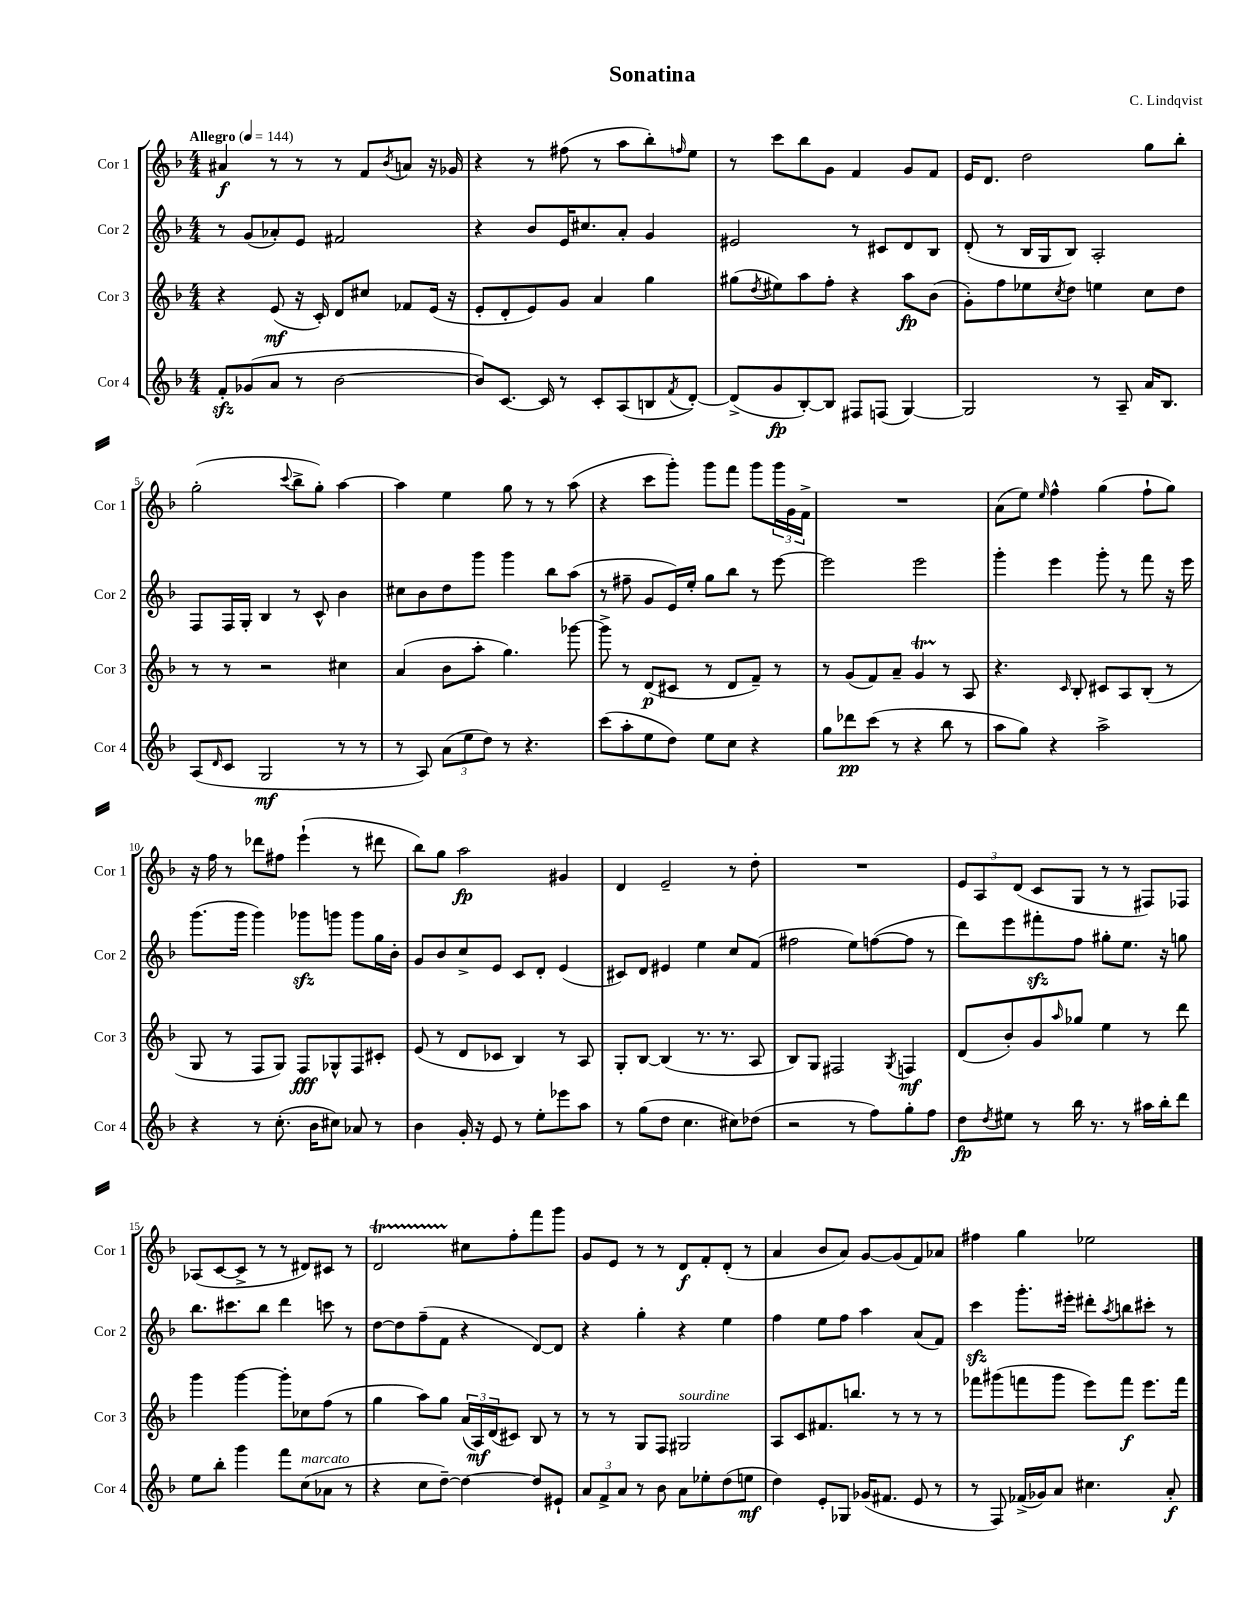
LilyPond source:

\header { title = "Sonatina" composer = "C. Lindqvist" }
<<
\new StaffGroup <<
\new Staff = "s0" \with { instrumentName = "Cor 1" shortInstrumentName = "Cor 1" } {
    \clef treble \key f \major \numericTimeSignature \time 4/4 \tempo "Allegro" 4 = 144
    ais'4\f r8 r8 r8 f'8 \acciaccatura { bes'8 } a'8 r16 ges'16 |
    r4 r8 fis''8( r8 a''8 bes''8-.) \grace { f''16 } e''8 |
    r8 c'''8 bes''8 g'8 f'4 g'8 f'8 |
    e'16 d'8. d''2 g''8 bes''8-. |
    g''2-.( \appoggiatura { c'''8 } bes''8-> g''8-.) a''4~ |
    a''4 e''4 g''8 r8 r8 a''8( |
    r4 c'''8 g'''8-.) g'''8 f'''8 g'''8 \tuplet 3/2 { g'''16 g'16 f'16-> } |
    R1 |
    a'8( e''8) \grace { e''16 } f''4-^ g''4( f''8-! g''8) |
    r16 f''16 r8 des'''8 fis''8 e'''4-!( r8 dis'''8 |
    bes''8) g''8 a''2\fp gis'4 |
    d'4 e'2-- r8 d''8-. |
    R1 |
    \tuplet 3/2 { e'8 a8 d'8( } c'8 g8 r8 r8 fis8) fes8 |
    aes8( c'8~ c'8-> r8 r8 dis'8) cis'8 r8 |
    d'2\startTrillSpan cis''8\stopTrillSpan f''8-. f'''8 g'''8 |
    g'8 e'8 r8 r8 d'8\f f'8-. d'8-.( r8 |
    a'4 bes'8 a'8) g'8~ g'8( f'8) aes'8 |
    fis''4 g''4 ees''2 \bar "|." |
}
\new Staff = "s1" \with { instrumentName = "Cor 2" shortInstrumentName = "Cor 2" } {
    \clef treble \key f \major \numericTimeSignature \time 4/4
    r8 g'8( aes'8-.) e'8 fis'2 |
    r4 bes'8 e'16 cis''8. a'8-. g'4 |
    eis'2 r8 cis'8 d'8 bes8 |
    d'8-.( r8 bes16 g16 bes8) a2-. |
    f8 f16 g16-. bes4 r8 c'8-^ bes'4 |
    cis''8 bes'8 d''8 g'''8 g'''4 bes''8 a''8( |
    r8 fis''8-- g'8 e'16) e''16-. g''8 bes''8 r8 e'''8~ |
    e'''2 e'''2 |
    g'''4-. e'''4 g'''8-. r8 f'''8 r16 e'''16 |
    g'''8.( g'''16 g'''4) ges'''8\sfz g'''8 g'''8 g''16 bes'16-. |
    g'8 bes'8 c''8-> e'8 c'8 d'8-. e'4( |
    cis'8) d'8 eis'4 e''4 c''8 f'8( |
    fis''2 e''8) f''8~( f''8 r8 |
    d'''8) e'''8 fis'''8-.\sfz f''8 gis''8-. e''8. r16 g''8 |
    bes''8. cis'''8. bes''8 d'''4 c'''8 r8 |
    d''8~ d''8 f''8--( f'8 r4 d'8~) d'8 |
    r4 g''4-. r4 e''4 |
    f''4 e''8 f''8 a''4 a'8( f'8) |
    c'''4\sfz g'''8.-. eis'''16-. dis'''8-. \acciaccatura { a''8 } b''8 cis'''8-. r8 \bar "|." |
}
\new Staff = "s2" \with { instrumentName = "Cor 3" shortInstrumentName = "Cor 3" } {
    \clef treble \key f \major \numericTimeSignature \time 4/4
    r4 e'8\mf( r16 c'16-.) d'8 cis''8 fes'8 e'16( r16 |
    e'8-. d'8-. e'8) g'8 a'4 g''4 |
    gis''8( \acciaccatura { d''8 } eis''8) a''8 f''8-. r4 a''8\fp bes'8( |
    g'8-.) f''8 ees''8 \acciaccatura { c''8 } d''8 e''4 c''8 d''8 |
    r8 r8 r2 cis''4 |
    a'4( bes'8 a''8-. g''4.) ges'''8~ |
    ges'''8-> r8 d'8\p( cis'8 r8 d'8 f'8--) r8 |
    r8 g'8( f'8) a'8-- g'4\startTrillSpan r8\stopTrillSpan a8 |
    r4. \grace { c'16 } bes8-. cis'8 a8 bes8-.( r8 |
    g8 r8 f8 g8) f8\fff ges8-^ f8 cis'8-. |
    e'8( r8 d'8 ces'8 bes4) r8 a8 |
    g8-. bes8~ bes4( r8. r8. a8 |
    bes8) g8 fis2 \acciaccatura { g8 } f4\mf |
    d'8( bes'8-.) g'8 \grace { a''16 } ges''8 e''4 r8 d'''8 |
    g'''4 g'''4~ g'''8-. ces''8 f''8( r8 |
    g''4 a''8) g''8 \tuplet 3/2 { a'16( a16\mf) d'16( } cis'8) bes8 r8 |
    r8 r8 g8 f8 gis2^\markup { \italic "sourdine" } |
    a8 c'8 fis'8. b''8. r8 r8 r8 |
    fes'''8 gis'''8( f'''8 gis'''8 e'''8) f'''8\f e'''8. f'''16 \bar "|." |
}
\new Staff = "s3" \with { instrumentName = "Cor 4" shortInstrumentName = "Cor 4" } {
    \clef treble \key f \major \numericTimeSignature \time 4/4
    f'8-.\sfz ges'8( a'8 r8 bes'2~ |
    bes'8) c'8.~ c'16 r8 c'8-. a8( b8 \acciaccatura { f'8 } d'8~-.) |
    d'8->( g'8\fp bes8~-.) bes8 fis8 f8( g4~) |
    g2 r8 a8-- a'16 bes8. |
    a8( \grace { d'16 } c'8 g2\mf r8 r8 |
    r8 a8) \tuplet 3/2 { a'8( e''8 d''8) } r8 r4. |
    c'''8( a''8-. e''8 d''8) e''8 c''8 r4 |
    g''8 des'''8\pp c'''8( r8 r4 bes''8 r8 |
    a''8 g''8) r4 a''2-> |
    r4 r8 c''8.-.( bes'16 cis''8) aes'8 r8 |
    bes'4 g'16-. r16 e'8 r8 e''8-. ees'''8 a''8 |
    r8 g''8( d''8 c''4. cis''8) des''8( |
    r2 r8 f''8) g''8-. f''8 |
    d''8\fp \acciaccatura { d''8 } eis''8 r8 bes''16 r8. r8 ais''16 bes''16-. d'''8 |
    e''8 bes''8-. g'''4 f'''8 c''8^\markup { \italic "marcato" }( aes'8 r8 |
    r4 c''8 d''8~--) d''4~ d''8 eis'8-! |
    \tuplet 3/2 { a'8 f'8-> a'8 } r8 bes'8 a'8 ees''8-. d''8( e''8\mf |
    d''4) e'8-. ges8 ges'16( fis'8. e'8 r8 |
    r8 f8) fes'16->( ges'16) a'8 cis''4. a'8-.\f \bar "|." |
}
>>
>>
